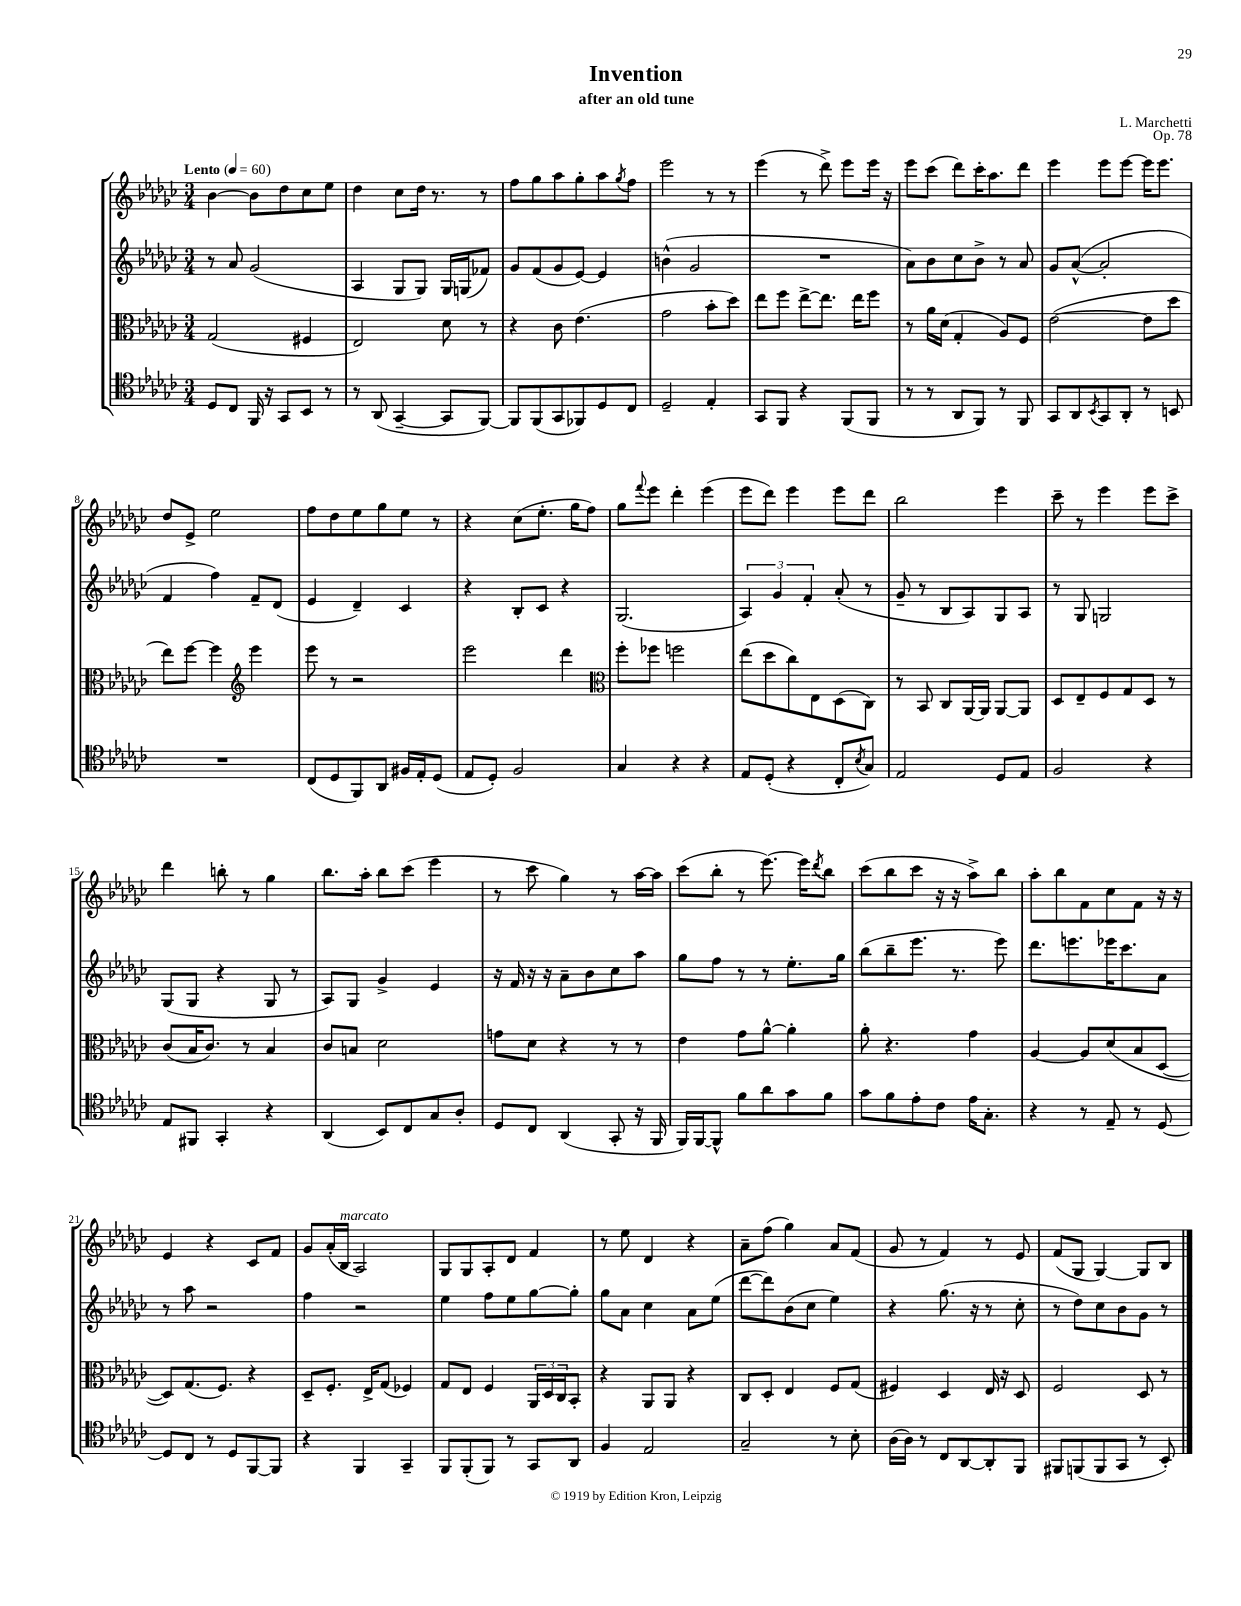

**kern	**kern	**kern	**kern
*staff4	*staff3	*staff2	*staff1
*clefC4	*clefC3	*clefG2	*clefG2
*k[b-e-a-d-g-c-]	*k[b-e-a-d-g-c-]	*k[b-e-a-d-g-c-]	*k[b-e-a-d-g-c-]
*M3/4	*M3/4	*M3/4	*M3/4
*MM60	*MM60	*MM60	*MM60
8D-	(2G-	8r	[4b-
8C-	.	8a-	.
16FF	.	(2g-	8b-]
16r	.	.	.
8GG-	.	.	8dd-
8BB-	4F#	.	8cc-
8r	.	.	8ee-
=	=	=	=
8r	2E-)	4A-	4dd-
(8AA-	.	.	.
[4GG-~	.	8G-	8cc-
.	.	8G-)	16dd-
.	.	.	8.r
8GG-]	8d-	16G-	.
.	.	(16G	.
[8FF)	8r	8f-)	8r
=	=	=	=
8FF]	4r	8g-	8ff
(8FF	.	(8f	8gg-
8GG-	8c-	8g-	8aa-
8FF-)	(4.e-	[8e-)	8gg-'
8D-	.	4e-]	8aa-
.	.	.	8qgg-
8C-	.	.	8ff
=	=	=	=
2D-~	2g-	(4b^^	2eee-
.	.	2g-	.
4E-'	8b-'	.	8r
.	8dd-)	.	8r
=	=	=	=
8GG-	8ee-	2.r	(4eee-
8FF	8ff	.	.
4r	[8ee-^	.	8r
.	8.ee-]	.	8ddd-^)
(8FF	.	.	8eee-
.	16ee-	.	.
8FF	8ff	.	16eee-
.	.	.	16r
=	=	=	=
8r	8r	8a-)	8eee-
8r	16a-	8b-	(8ccc-
.	(16d-	.	.
8AA-	4G-'	8cc-	8ddd-)
8FF)	.	8b-^	16ccc-'
.	.	.	8.aa-
8r	8A-)	8r	.
8FF	8F	8a-	8ddd-
=	=	=	=
8GG-	([2e-	8g-	4eee-
8AA-	.	([8a-^^	.
8qBB-	.	.	.
8GG-	.	2a-']	8eee-
8AA-'	.	.	[8eee-
8r	8e-]	.	16eee-]
.	.	.	8.eee-
8BB	8dd-	.	.
=	=	=	=
2.r	8ee-)	4f	8dd-
.	[8ff	.	8e-^
.	4ff]	4ff)	2ee-
*	*clefG2	*	*
.	4eee-	8f~	.
.	.	(8d-	.
=	=	=	=
(8C-	8eee-	4e-	8ff
8D-	8r	.	8dd-
8FF)	2r	4d-~)	8ee-
8AA-	.	.	8gg-
16F#	.	4c-	8ee-
16E-'	.	.	.
(8D-	.	.	8r
=	=	=	=
8E-	2eee-	4r	4r
8D-')	.	.	.
2F	.	8B-'	(8cc-
.	.	8c-	8.ee-'
.	4ddd-	4r	.
.	.	.	16gg-
.	.	.	8ff)
=	=	=	=
*	*clefC3	*	*
4G-	8ff'	(2.G-	8gg-
.	.	.	8qqfff
.	8ff-	.	8eee-
4r	2ff	.	4ddd-'
4r	.	.	(4eee-
=	=	=	=
8E-	(8ee-	6A-)	8eee-
(8D-'	8dd-	.	8ddd-)
.	.	6g-	.
4r	8cc-)	.	4eee-
.	.	6f'	.
.	8E-	.	.
8C-'	(8D-	(8a-'	8eee-
8qB-	.	.	.
8G-)	8C-)	8r	8ddd-
=	=	=	=
2E-	8r	8g-~	2bb-
.	8BB-	8r	.
.	8C-	8B-	.
.	[16AA-	8A-)	.
.	16AA-]	.	.
8D-	[8AA-	8G-	4eee-
8E-	8AA-]	8A-	.
=	=	=	=
2F	8D-	8r	8ccc-~
.	8E-~	8G-	8r
.	8F	2G	4eee-
.	8G-	.	.
4r	8D-	.	8eee-
.	8r	.	8ccc-^
=	=	=	=
8E-	(8c-	(8G-	4ddd-
8FF#	16B-	8G-	.
.	8.c-)	.	.
4GG-'	.	4r	8bb'
.	8r	.	8r
4r	4B-	8G-	4gg-
.	.	8r	.
=	=	=	=
(4AA-	8c-	8A-)	8.bb-
.	8B	8G-	.
.	.	.	16aa-'
8BB-)	2d-	4g-^	8bb-
8C-	.	.	(8ccc-
8G-	.	4e-	4eee-
8A-'	.	.	.
=	=	=	=
8D-	8g	16r	8r
.	.	16f	.
8C-	8d-	16r	8ccc-
.	.	16r	.
(4AA-	4r	8a-~	4gg-)
.	.	8b-	.
8GG-'	8r	8cc-	8r
16r	8r	8aa-	[16aa-
16FF	.	.	16aa-]
=	=	=	=
16FF)	4e-	8gg-	(8ccc-
[16FF	.	.	.
8FF^^]	.	8ff	8bb-'
8f	8g-	8r	8r
8a-	[8a-^^	8r	[8.eee-)
8g-	4a-']	8.ee-'	.
.	.	.	16eee-]
.	.	.	8qddd-
8f	.	.	8bb-
.	.	16gg-	.
=	=	=	=
8g-	8a-'	(8bb-	(8ccc-
8f	4.r	8bb-~	8bb-
8e-'	.	8.eee-	8ccc-
8c-	.	.	16r
.	.	8.r	16r
16e-	4g-	.	8aa-^)
8.G-'	.	.	.
.	.	8eee-)	8bb-
=	=	=	=
4r	[4A-	8.ddd-	8aa-'
.	.	.	8bb-
.	.	8.eee	.
8r	8A-]	.	8f
8E-~	(8d-	16eee-	8cc-
.	.	8.ccc-	.
8r	8B-	.	8f
[8D-	[8D-	8a-	16r
.	.	.	16r
=	=	=	=
8D-]	8D-])	8r	4e-
8C-	(8.G-	8aa-	.
8r	.	2r	4r
.	8.F)	.	.
8D-	.	.	.
[8FF	4r	.	8c-
8FF]	.	.	8f
=	=	=	=
4r	8D-~	4ff	8g-
.	8.F'	.	(16a-'
.	.	.	16B-
4FF	.	2r	2A-)
.	16E-^	.	.
.	(8G-	.	.
4GG-~	4F-)	.	.
=	=	=	=
8FF	8G-	4ee-	8G-
(8FF'	8E-	.	8G-
8FF)	4F	8ff	8A-'
8r	.	8ee-	8d-
8GG-	24AA-	[8gg-	4f
.	24D-	.	.
.	24C-	.	.
8AA-	8BB-'	8gg-']	.
=	=	=	=
4F	4r	8gg-	8r
.	.	8a-	8ee-
2E-	8AA-	4cc-	4d-
.	8AA-	.	.
.	4r	8a-	4r
.	.	(8ee-	.
=	=	=	=
2G-~	8C-	[8ddd-	8a-~
.	8D-'	8ddd-])	(8ff
.	4E-	(8b-	4gg-)
.	.	8cc-	.
8r	8F	4ee-)	8a-
8B-'	(8G-	.	(8f
=	=	=	=
(16A-	4F#)	4r	8g-
16A-)	.	.	.
8r	.	.	8r
8C-	4D-	(8.gg-	4f)
[8AA-	.	.	.
.	.	16r	.
8AA-']	16E-	8r	8r
.	16r	.	.
8FF	8D-	8cc-'	8e-
=	=	=	=
8FF#	2F	8r	(8f
(8FF	.	8dd-)	8G-
8FF	.	8cc-	[4G-)
8GG-	.	8b-	.
8r	8D-	8g-	8G-]
8BB-')	8r	8r	8B-
==	==	==	==
*-	*-	*-	*-
